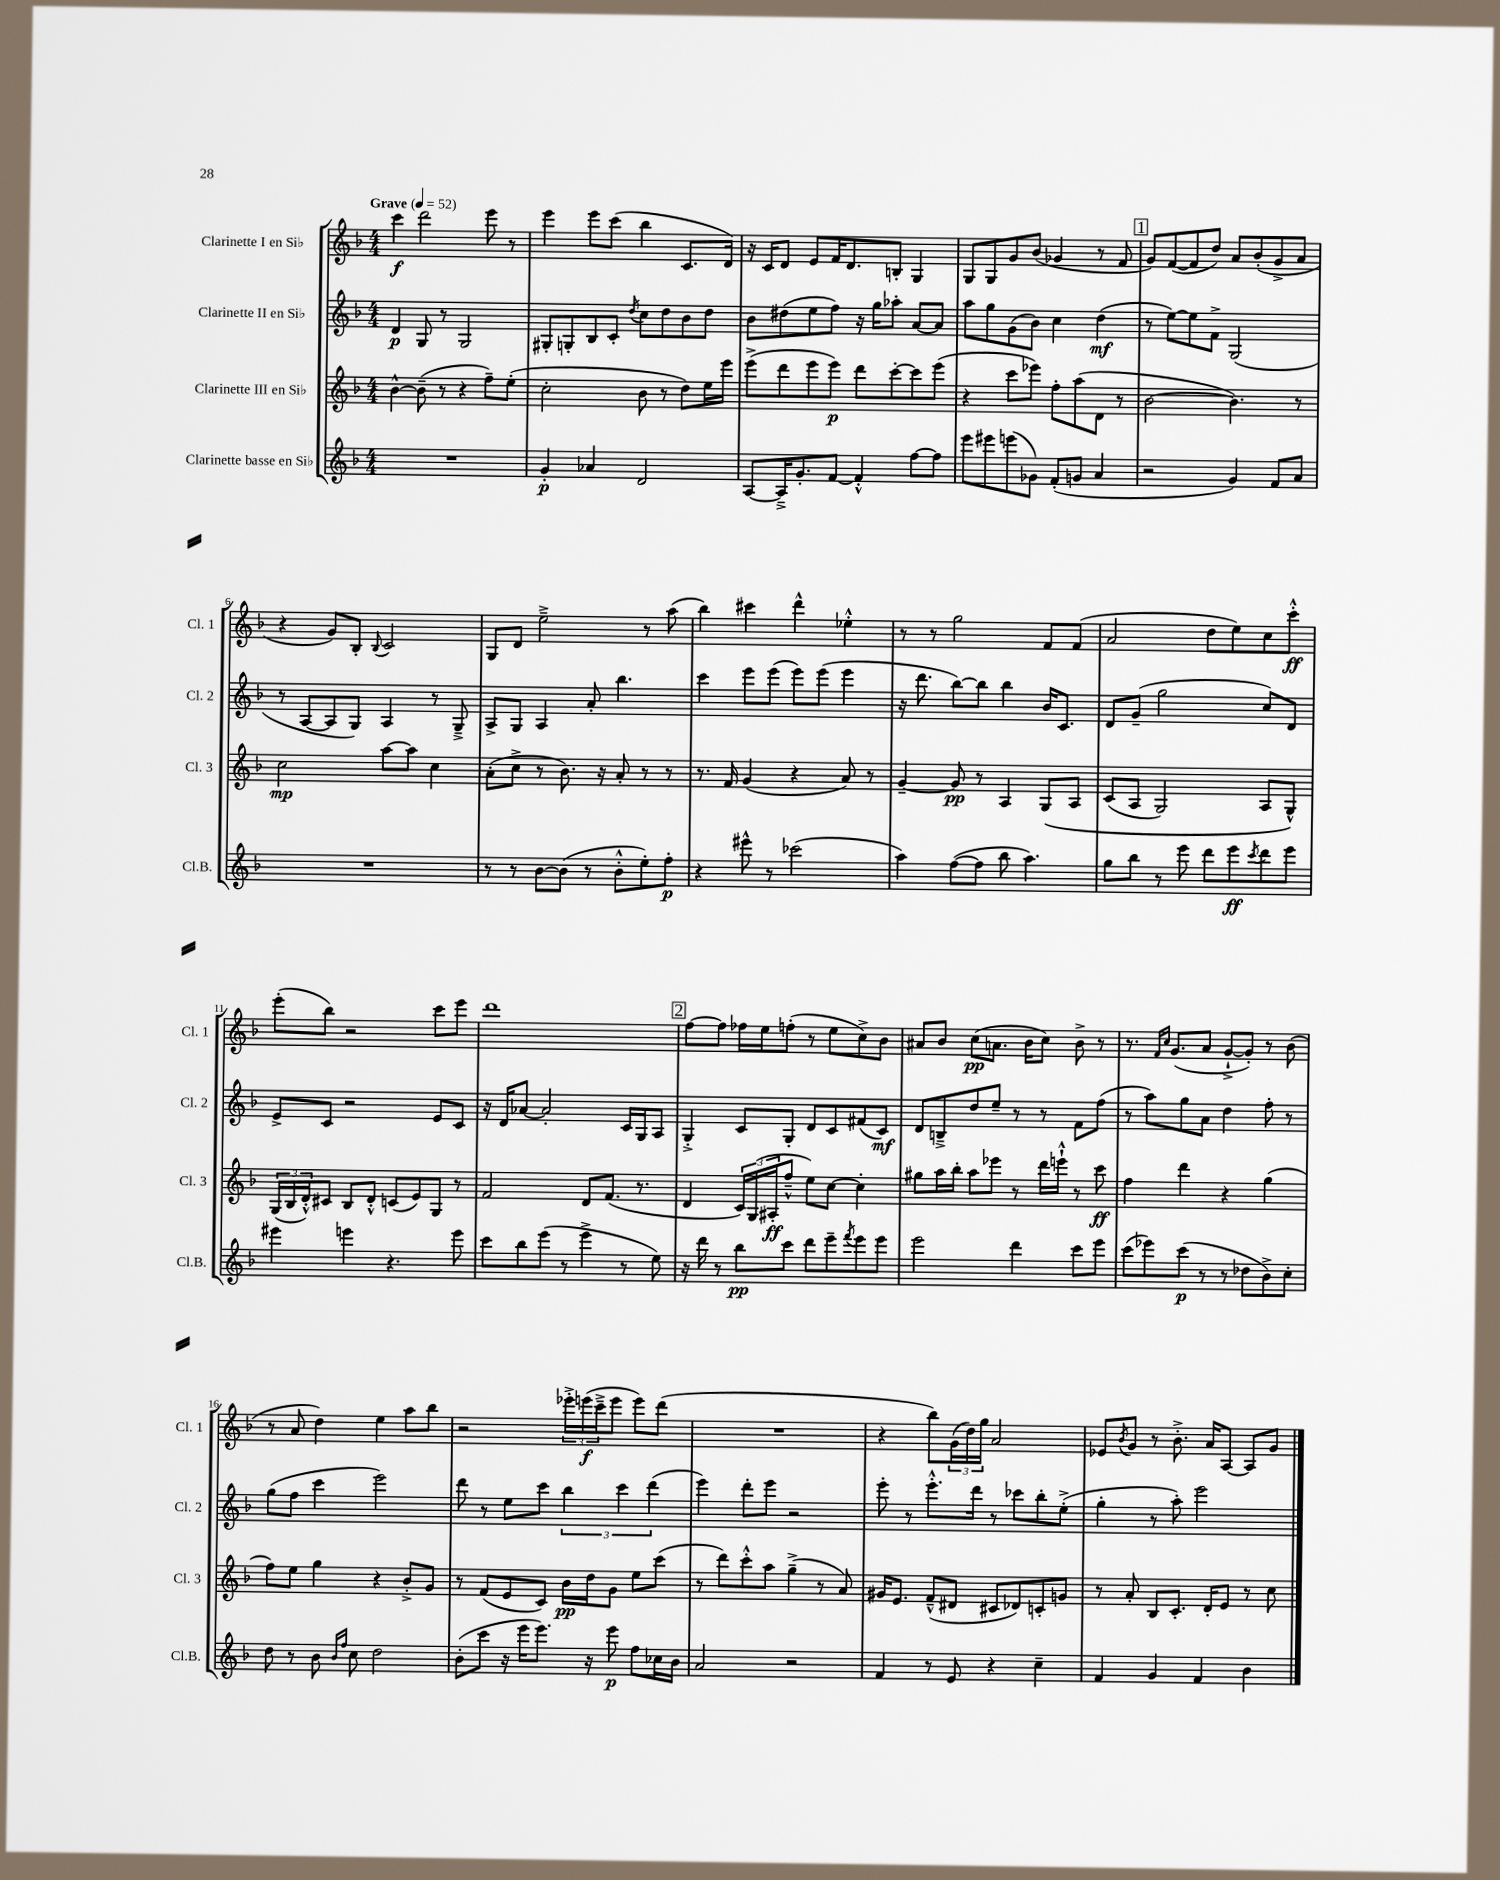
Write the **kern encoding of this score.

**kern	**dynam	**kern	**dynam	**kern	**dynam	**kern	**dynam
*part4	*part4	*part3	*part3	*part2	*part2	*part1	*part1
*staff4	*staff4	*staff3	*staff3	*staff2	*staff2	*staff1	*staff1
*I"Clarinette basse en Si♭	*	*I"Clarinette III en Si♭	*	*I"Clarinette II en Si♭	*	*I"Clarinette I en Si♭	*
*I'Cl.B.	*	*I'Cl. 3	*	*I'Cl. 2	*	*I'Cl. 1	*
*clefG2	*	*clefG2	*	*clefG2	*	*clefG2	*
*k[b-]	*	*k[b-]	*	*k[b-]	*	*k[b-]	*
*M4/4	*	*M4/4	*	*M4/4	*	*M4/4	*
*MM52	*	*MM52	*	*MM52	*	*MM52	*
=1	=1	=1	=1	=1	=1	=1	=1
!	!	!	!	!	!	!LO:TX:a:B:t=Grave	!
1r	.	[4b-^^\	.	4d/	p	4ccc\	f
.	.	(8b-~\]	.	8G/	.	2ddd\	.
.	.	8r	.	8r	.	.	.
.	.	4r	.	2G/	.	.	.
.	.	8ff~\L)	.	.	.	8eee\	.
.	.	(8ee'\J	.	.	.	8r	.
=2	=2	=2	=2	=2	=2	=2	=2
4g'/	p	2cc'\	.	8G#X'/L	.	4eee\	.
.	.	.	.	8Gn'/	.	.	.
4a-X/	.	.	.	8B-/	.	8eee\L	.
.	.	.	.	8c'/J	.	(8ccc\J	.
.	.	.	.	8qdd/	.	.	.
2d/	.	8b-\	.	8cc\L	.	4bb-\	.
.	.	8r	.	8dd\	.	.	.
.	.	8dd\L)	.	8b-\	.	8.c/L	.
.	.	16ee\L	.	8dd\J	.	.	.
.	.	16eee\JJ	.	.	.	16d/Jk)	.
=3	=3	=3	=3	=3	=3	=3	=3
[8A/L	.	(8eee^\L	.	8b-\L	.	16r	.
.	.	.	.	.	.	16c/KL	.
16A~^/K]	.	8ddd\	.	(8dd#X\	.	8d/J	.
8.g'/	.	.	.	.	.	.	.
.	.	8eee\	.	8ee\	.	8e/L	.
[8f/J	.	8eee\J)	p	8ff\J)	.	16f/K	.
.	.	.	.	.	.	8.d/	.
4f'^^/]	.	8ddd\L	.	16r	.	.	.
.	.	.	.	16gg\KL	.	.	.
.	.	[8ccc'\	.	8aa-X'\J	.	8Bn'/J	.
[8ff\L	.	8ccc\]	.	[8a/L	.	4G/	.
8ff\J]	.	(8eee\J	.	8a/J]	.	.	.
=4	=4	=4	=4	=4	=4	=4	=4
8eee\L	.	4r	.	8aa\L	.	8G/L	.
8eee#X\	.	.	.	8gg\	.	8G/	.
(8eeen\	.	8ccc\L	.	(8g\	.	8g/	.
8g-X\J)	.	8eee-X\J)	.	8b-\J)	.	(8b-/J	.
(8f'/L	.	8ff'\L	.	4cc\	.	4g-X/	.
8gn/J	.	(8aa\	.	.	.	.	.
4a/	.	8d\J	.	(4dd\	mf	8r	.
.	.	8r	.	.	.	8f/	.
!!LO:REH:place=s1:t=1
=5	=5	=5	=5	=5	=5	=5	=5
2r	.	[2b-\	.	8r	.	8g/L)	.
.	.	.	.	[8ee\L)	.	([8f/	.
.	.	.	.	8ee\]	.	8f/]	.
.	.	.	.	8f^\J	.	8dd/J)	.
4g/)	.	4.b-\])	.	(2G/	.	8a/L	.
.	.	.	.	.	.	(8b-'/	.
8f/L	.	.	.	.	.	8g^/	.
8a/J	.	8r	.	.	.	8a/J	.
!!LO:LB:g=z
=6	=6	=6	=6	=6	=6	=6	=6
1r	.	2cc\	mp	8r	.	4r	.
.	.	.	.	[8A/L	.	.	.
.	.	.	.	8A/]	.	8g/L)	.
.	.	.	.	8G/J)	.	8B-'/J	.
.	.	.	.	.	.	8qqB-/	.
.	.	[8aa\L	.	4A/	.	2c/	.
.	.	8aa\J]	.	.	.	.	.
.	.	4cc\	.	8r	.	.	.
.	.	.	.	8G~^/	.	.	.
=7	=7	=7	=7	=7	=7	=7	=7
8r	.	(8a'\L	.	8A^/L	.	8G/L	.
8r	.	8cc^\J	.	8G/J	.	8d/J	.
[8b-\L	.	8r	.	4A/	.	2ee~^\	.
(8b-\J]	.	8.b-\)	.	.	.	.	.
8r	.	.	.	8a'/	.	.	.
.	.	16r	.	.	.	.	.
8b-'^^\L	.	8a'/	.	4.bb-\	.	.	.
8ee'\)	.	8r	.	.	.	8r	.
8ff'\J	p	8r	.	.	.	(8aa\	.
=8	=8	=8	=8	=8	=8	=8	=8
4r	.	8.r	.	4ccc\	.	4bb-\)	.
.	.	16f/	.	.	.	.	.
8eee#X^^\	.	(4g/	.	8eee\L	.	4ccc#X\	.
8r	.	.	.	(8eee\J	.	.	.
(2ccc-X\	.	4r	.	8eee\L)	.	4ddd^^\	.
.	.	.	.	(8eee\J	.	.	.
.	.	8a/)	.	4eee\	.	4ee-X'^^\	.
.	.	8r	.	.	.	.	.
=9	=9	=9	=9	=9	=9	=9	=9
4aa\)	.	[4g~/	.	16r	.	8r	.
.	.	.	.	8.ddd\	.	.	.
.	.	.	.	.	.	8r	.
([8ff\L	.	8g/]	pp	[8bb-\L)	.	2gg\	.
8ff\J]	.	8r	.	8bb-\J]	.	.	.
8bb-\	.	4A/	.	4bb-\	.	.	.
4.aa\)	.	.	.	.	.	.	.
.	.	(8G/L	.	16b-/KL	.	8f/L	.
.	.	.	.	8.c/J	.	.	.
.	.	8A/J	.	.	.	(8f/J	.
=10	=10	=10	=10	=10	=10	=10	=10
8gg\L	.	(8c/L	.	8d/L	.	2a/	.
8bb-\J	.	8A/J	.	(8g~/J	.	.	.
8r	.	2G/)	.	2gg\	.	.	.
8eee\	.	.	.	.	.	.	.
8ddd\L	.	.	.	.	.	8dd\L	.
8eee\	ff	.	.	.	.	8ee\)	.
8qccc/	.	.	.	.	.	.	.
8ddd\	.	8A/L	.	8cc/L)	.	8cc\	.
8eee\J	.	8G^^/J)	.	8d/J	.	8ccc'^^\J	ff
!!LO:LB:g=z
=11	=11	=11	=11	=11	=11	=11	=11
4eee#X\	.	(24G/LL	.	8e^/L	.	(8eee'\L	.
.	.	24B-/	.	.	.	.	.
.	.	24d'^^/J)	.	.	.	.	.
.	.	8c#X/J	.	8c/J	.	8bb-\J)	.
4eeen\	.	8B-/L	.	2r	.	2r	.
.	.	8d'^^/J	.	.	.	.	.
4.r	.	(8cn/L	.	.	.	.	.
.	.	8e/)	.	.	.	.	.
.	.	8G/J	.	8e/L	.	8ccc\L	.
8eee\	.	8r	.	8c/J	.	8eee\J	.
=12	=12	=12	=12	=12	=12	=12	=12
8ccc\L	.	2f/	.	16r	.	1ddd	.
.	.	.	.	16d/KL	.	.	.
8bb-\	.	.	.	[8a-X/J	.	.	.
(8eee\J	.	.	.	2a-'/]	.	.	.
8r	.	.	.	.	.	.	.
4eee^\	.	8d/L	.	.	.	.	.
.	.	(8.f/J	.	.	.	.	.
8r	.	.	.	16c/LL	.	.	.
.	.	8.r	.	16G/J	.	.	.
8ee\)	.	.	.	8A/J	.	.	.
!!LO:REH:place=s1:t=2
=13	=13	=13	=13	=13	=13	=13	=13
16r	.	4d/	.	4G'^/	.	[8ff\L	.
16ddd\	.	.	.	.	.	.	.
8r	.	.	.	.	.	8ff\J]	.
8bb-\L	pp	24c/LL)	.	8c/L	.	16ff-X\LL	.
.	.	(24G/	.	.	.	.	.
.	.	.	.	.	.	16ee\J	.
.	.	24A#X'/J	ff	.	.	.	.
8ccc\J	.	8ff~^^/J	.	8G'/J	.	(8ffn'\J	.
8ddd\L	.	8ee\L)	.	8d/L	.	8r	.
8eee~\	.	[8cc\J	.	8c/	.	8ee\L	.
8qfff/	.	.	.	.	.	.	.
8eee\	.	4cc'\]	.	(8f#X/	.	8cc^\)	.
8eee\J	.	.	.	8c/J)	mf	8b-\J	.
=14	=14	=14	=14	=14	=14	=14	=14
2eee\	.	8gg#X\L	.	8d/L	.	8a#X/L	.
.	.	16aa\L	.	8Bn~^/	.	8b-/J	.
.	.	16bb-'\JJ	.	.	.	.	.
.	.	8aa\L	.	8dd/	.	(8cc\L	pp
.	.	8eee-X\J	.	8ee~/J	.	8.an\J	.
4ddd\	.	8r	.	8r	.	.	.
.	.	.	.	.	.	16b-\KL	.
.	.	16ddd\LL	.	8r	.	8cc\J)	.
.	.	16eeen`^^\JJ	.	.	.	.	.
8ccc\L	.	8r	.	8f\L	.	8b-^\	.
8eee\J	.	8ccc\	ff	(8ff\J	.	8r	.
=15	=15	=15	=15	=15	=15	=15	=15
(8ccc\L	.	4ff\	.	8r	.	8.r	.
8eee-X\)	.	.	.	8aa\L)	.	.	.
.	.	.	.	.	.	16qqf/LL	.
.	.	.	.	.	.	16qqcc/JJ	.
.	.	.	.	.	.	(8.g/L	.
(8ccc\J	p	4ddd\	.	8gg\	.	.	.
8r	.	.	.	8a\J	.	8a/J	.
8r	.	4r	.	4dd\	.	[8g`^/L	.
8dd-X\L	.	.	.	.	.	8g'/J])	.
8b-^\)	.	(4gg\	.	8ff'\	.	8r	.
8cc'\J	.	.	.	8r	.	(8b-\	.
!!LO:LB:g=z
=16	=16	=16	=16	=16	=16	=16	=16
8dd\	.	8ff\L)	.	(8gg\L	.	8r	.
8r	.	8ee\J	.	8ff\J	.	8a/	.
8b-\	.	4gg\	.	4ccc\	.	4dd\)	.
16qqb-/LL	.	.	.	.	.	.	.
16qqff/JJ	.	.	.	.	.	.	.
8cc\	.	.	.	.	.	.	.
2dd\	.	4r	.	2eee\)	.	4ee\	.
.	.	8b-'^/L	.	.	.	8aa\L	.
.	.	8g/J	.	.	.	8bb-\J	.
=17	=17	=17	=17	=17	=17	=17	=17
(8b-'\L	.	8r	.	8ddd\	.	2r	.
8ccc\J	.	(8f/L	.	8r	.	.	.
16r	.	8e/	.	8ee\L	.	.	.
16eee\KL	.	.	.	.	.	.	.
8.eee\J)	.	8c/J)	.	8ccc\J	.	.	.
.	.	16b-\LL	pp	6bb-\	.	24eee-X'^\LL	.
.	.	.	.	.	.	(24eeen\	f
16r	.	16dd\J	.	.	.	.	.
.	.	.	.	.	.	24ccc~^\J	.
8eee\	p	8g\J	.	.	.	8eee\J	.
.	.	.	.	6ccc\	.	.	.
8ff\L	.	8ee\L	.	.	.	8eee\L)	.
.	.	.	.	(6ddd\	.	.	.
16cc-X\L	.	(8ccc\J	.	.	.	(8ddd\J	.
16b-\JJ	.	.	.	.	.	.	.
=18	=18	=18	=18	=18	=18	=18	=18
2a/	.	8r	.	4eee\)	.	1r	.
.	.	8ddd\L)	.	.	.	.	.
.	.	8ccc'^^\	.	8ddd'\L	.	.	.
.	.	8aa\J	.	8eee\J	.	.	.
2r	.	(4gg~^\	.	2r	.	.	.
.	.	8r	.	.	.	.	.
.	.	8a/)	.	.	.	.	.
=19	=19	=19	=19	=19	=19	=19	=19
4f/	.	16g#X/KL	.	8eee'\	.	4r	.
.	.	8.e/J	.	.	.	.	.
.	.	.	.	8r	.	.	.
8r	.	(8f~^^/L	.	8.eee'^^\L	.	8bb-\L)	.
8e/	.	8d#X/J	.	.	.	(24g\L	.
.	.	.	.	.	.	24dd\)	.
.	.	.	.	16ddd\Jk	.	.	.
.	.	.	.	.	.	24gg\JJ	.
4r	.	8c#X/L	.	8r	.	2a/	.
.	.	8d-X/)	.	8ccc-X\L	.	.	.
4cc~\	.	8cn'/	.	8bb-'\	.	.	.
.	.	8gn/J	.	(8ee'^\J	.	.	.
=20	=20	=20	=20	=20	=20	=20	=20
4f/	.	8r	.	4gg'\	.	8e-X/L	.
.	.	.	.	.	.	8qb-/	.
.	.	8a'/	.	.	.	8g/J	.
4g/	.	8B-/L	.	8r	.	8r	.
.	.	8.c'/J	.	8aa'\)	.	8.b-'^\	.
4f/	.	.	.	2eee\	.	.	.
.	.	16d'/KL	.	.	.	16a/KL	.
.	.	8e/J	.	.	.	[8A/J	.
4b-\	.	8r	.	.	.	8A/L]	.
.	.	8cc\	.	.	.	8g/J	.
==	==	==	==	==	==	==	==
*-	*-	*-	*-	*-	*-	*-	*-
